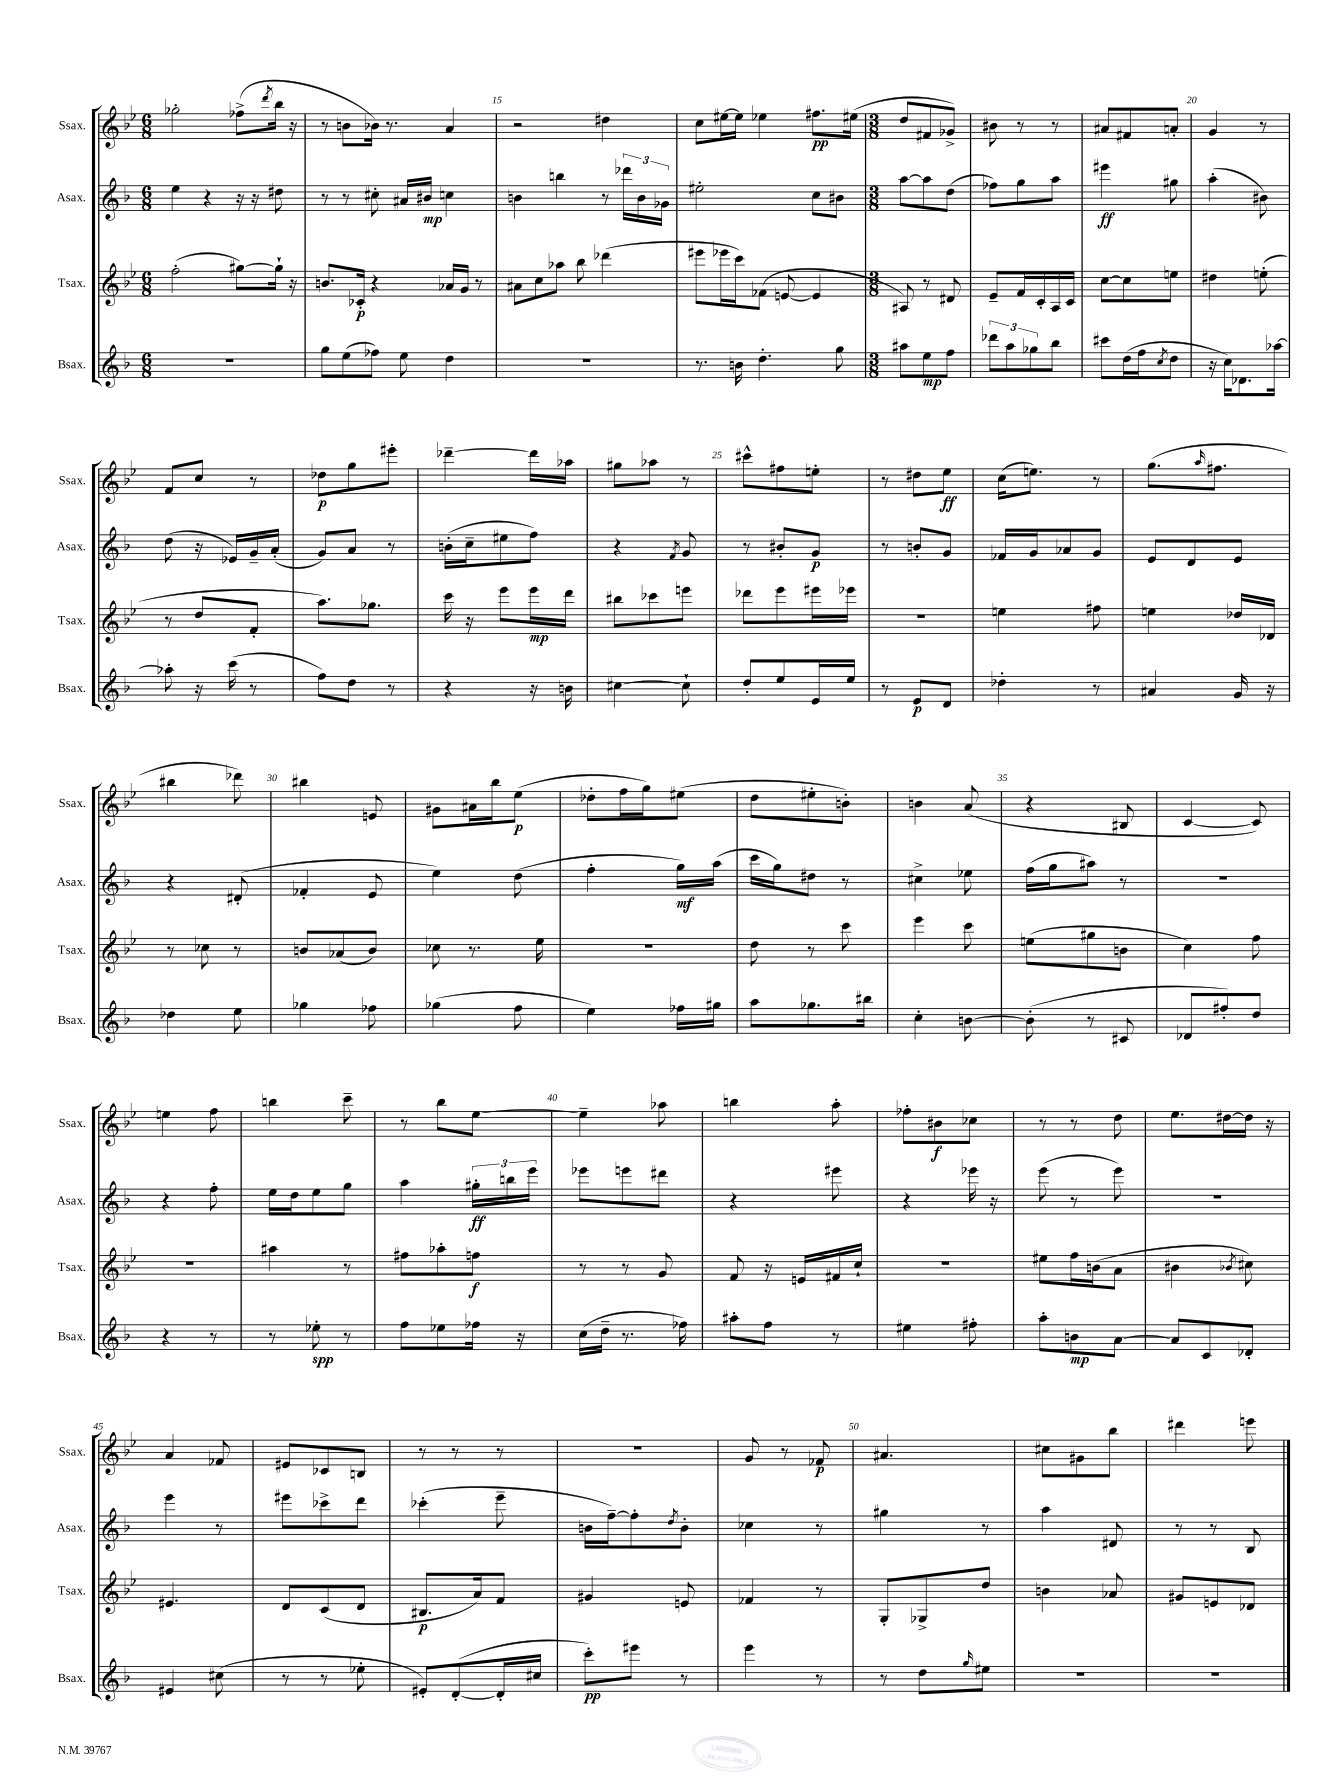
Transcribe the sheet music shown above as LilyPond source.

<<
\new StaffGroup <<
\new Staff = "s0" \with { instrumentName = "Ssax." shortInstrumentName = "Ssax." } {
    \clef treble \key bes \major \numericTimeSignature \time 6/8
    ges''2-. fes''8->( \acciaccatura { d'''8 } bes''16 r16 |
    r8 b'8 bes'16) r8. a'4 |
    r2 dis''4 |
    c''8 eis''16~ eis''16 ees''4 fis''8.\pp eis''16( |
    \numericTimeSignature \time 3/8 d''8 fis'8 ges'8->) |
    bis'8 r8 r8 |
    ais'8 fis'8 a'8-. |
    g'4 r8 |
    f'8 c''8 r8 |
    des''8\p g''8 eis'''8-. |
    des'''4~-- des'''16 aes''16 |
    gis''8 aes''8 r8 |
    cis'''8-^ fis''8 e''8-. |
    r8 dis''8 ees''8\ff |
    c''16( e''8.) r8 |
    g''8.( \grace { a''16 } fis''8. |
    bis''4 des'''8) |
    bis''4 e'8 |
    gis'8 ais'16 bes''16 ees''8\p( |
    des''8-. f''16 g''16) eis''8( |
    d''8 eis''8-. b'8-.) |
    b'4 a'8( |
    r4 bis8 |
    c'4~ c'8) |
    e''4 f''8 |
    b''4 c'''8-- |
    r8 bes''8 ees''8~ |
    ees''4-- aes''8 |
    b''4 a''8-. |
    fes''8-. bis'8\f ces''8 |
    r8 r8 d''8 |
    ees''8. dis''16~ dis''16 r16 |
    a'4 fes'8 |
    eis'8 ces'8 b8 |
    r8 r8 r8 |
    r4. |
    g'8 r8 fes'8\p |
    ais'4. |
    cis''8 gis'8 bes''8 |
    dis'''4 e'''8 \bar "|." |
}
\new Staff = "s1" \with { instrumentName = "Asax." shortInstrumentName = "Asax." } {
    \clef treble \key f \major \numericTimeSignature \time 6/8
    e''4 r4 r16 r16 dis''8 |
    r8 r8 cis''8-. ais'16 bis'16\mp c''4 |
    b'4 b''4 r8 \tuplet 3/2 { des'''16 b'16 ges'16 } |
    eis''2-. c''8 bis'8 |
    \numericTimeSignature \time 3/8 a''8~ a''8 d''8( |
    fes''8) g''8 a''8 |
    eis'''4\ff gis''8 |
    a''4-.( bis'8) |
    d''8( r16 ees'16) g'16-- a'16-.( |
    g'8) a'8 r8 |
    b'16-.( c''16-- eis''8 f''8) |
    r4 \acciaccatura { f'8 } g'8 |
    r8 bis'8-. g'8\p |
    r8 b'8-. g'8 |
    fes'16 g'16 aes'8 g'8 |
    e'8 d'8 e'8 |
    r4 dis'8-.( |
    fes'4-. e'8 |
    e''4) d''8( |
    f''4-. g''16\mf) a''16( |
    c'''16 g''16) dis''8 r8 |
    cis''4-> ees''8 |
    f''16( g''16 ais''8) r8 |
    R4. |
    r4 f''8-. |
    e''16 d''16 e''8 g''8 |
    a''4 \tuplet 3/2 { gis''16-.\ff b''16 e'''16 } |
    ees'''8 e'''8 dis'''8 |
    r4 eis'''8 |
    r4 ees'''16 r16 |
    e'''8( r8 e'''8) |
    R4. |
    e'''4 r8 |
    eis'''8 ces'''8-> d'''8 |
    ces'''4-.( e'''8-- |
    b'16 f''16~--) f''8-. \acciaccatura { d''8 } b'8-. |
    ces''4 r8 |
    gis''4 r8 |
    a''4 dis'8 |
    r8 r8 bes8 \bar "|." |
}
\new Staff = "s2" \with { instrumentName = "Tsax." shortInstrumentName = "Tsax." } {
    \clef treble \key bes \major \numericTimeSignature \time 6/8
    f''2-.( gis''8~) gis''16-! r16 |
    b'8. ces'16-.\p r4 aes'16 g'16 r8 |
    ais'8 c''8 aes''8 bes''8 des'''4( |
    eis'''8 ees'''16 c'''16) fes'8( e'8~ e'4 |
    \numericTimeSignature \time 3/8 ais8) r8 dis'8 |
    ees'8-- f'16 c'16-. a16 c'16 |
    c''8~ c''8 e''8 |
    dis''4 e''8-.( |
    r8 d''8 f'8-. |
    a''8.) ges''8. |
    c'''16 r16 ees'''8 ees'''16\mp d'''16 |
    bis''8 ces'''8 e'''8 |
    des'''8 ees'''8 eis'''16 ees'''16 |
    r4. |
    e''4 fis''8 |
    e''4 des''16 des'16 |
    r8 ces''8 r8 |
    b'8 aes'8( b'8) |
    ces''8 r8. ees''16 |
    R4. |
    d''8 r8 c'''8 |
    ees'''4 c'''8 |
    e''8( gis''8 b'8 |
    c''4) f''8 |
    R4. |
    ais''4 r8 |
    fis''8 aes''8-. f''8\f |
    r8 r8 g'8 |
    f'8 r16 e'16 fis'16 c''16-! |
    R4. |
    eis''8 f''16 b'16( a'8 |
    bis'4 \acciaccatura { bes'8 } cis''8) |
    eis'4. |
    d'8 c'8( d'8 |
    bis8.\p a'16) f'8 |
    gis'4 e'8 |
    fes'4 r8 |
    g8-. ges8-> d''8 |
    b'4 aes'8 |
    gis'8 e'8 des'8 \bar "|." |
}
\new Staff = "s3" \with { instrumentName = "Bsax." shortInstrumentName = "Bsax." } {
    \clef treble \key f \major \numericTimeSignature \time 6/8
    R2. |
    g''8 e''8( fes''8) e''8 d''4 |
    R2. |
    r8. b'16 d''4.-. g''8 |
    \numericTimeSignature \time 3/8 ais''8 e''8\mp f''8 |
    \tuplet 3/2 { des'''8 a''8 ges''8 } bes''8 |
    cis'''8 d''16( f''16 \acciaccatura { c''8 } d''8 |
    r16 c''16) des'8. aes''16~ |
    aes''8-. r16 c'''16( r8 |
    f''8) d''8 r8 |
    r4 r16 b'16 |
    cis''4~ cis''8-! |
    d''8-. e''8 e'16 e''16 |
    r8 e'8\p d'8 |
    des''4-. r8 |
    ais'4 g'16 r16 |
    des''4 e''8 |
    ges''4 fes''8 |
    ges''4( f''8 |
    e''4) fes''16 gis''16 |
    a''8 ges''8. bis''16 |
    c''4-. b'8~ |
    b'8-.( r8 cis'8 |
    des'8 fis''8-.) d''8 |
    r4 r8 |
    r8 ees''8-.\spp r8 |
    f''8 ees''8 fes''16 r16 |
    c''16( d''16-- r8. fes''16) |
    ais''8-. f''8 r8 |
    eis''4 fis''8-. |
    a''8-. b'8\mp a'8~ |
    a'8 c'8 des'8-. |
    eis'4 cis''8( |
    r8 r8 ees''8-. |
    eis'8-.) d'8~-.( d'16-. cis''16 |
    c'''8-.\pp) eis'''8 r8 |
    e'''4 r8 |
    r8 d''8 \grace { g''16 } eis''8 |
    R4. |
    R4. \bar "|." |
}
>>
>>
\layout { \context { \Score currentBarNumber = #13 \override BarNumber.break-visibility = ##(#f #t #t) barNumberVisibility = #(every-nth-bar-number-visible 5) } }
